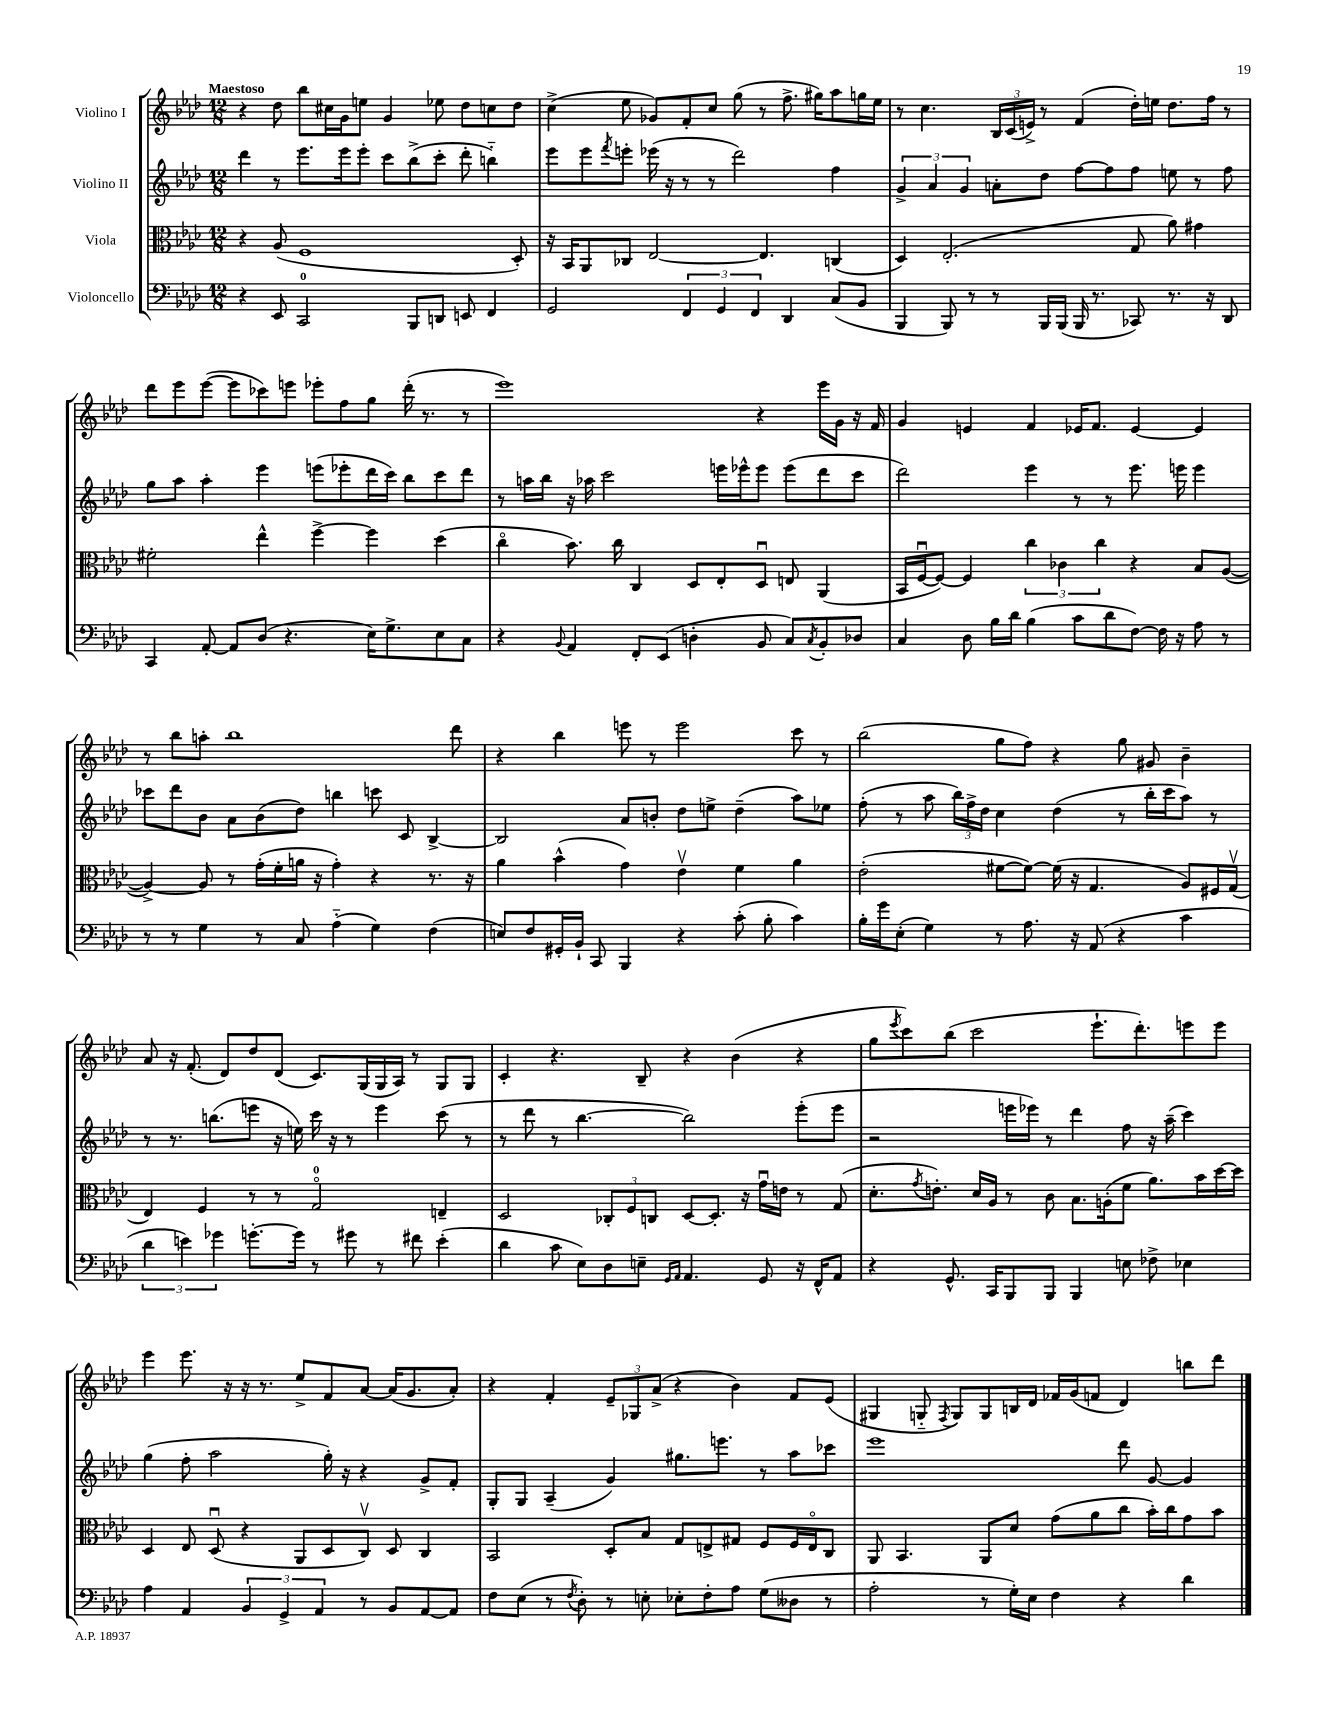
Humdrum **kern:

**kern	**kern	**kern	**kern
*part4	*part3	*part2	*part1
*staff4	*staff3	*staff2	*staff1
*I"Violoncello	*I"Viola	*I"Violino II	*I"Violino I
*clefF4	*clefC3	*clefG2	*clefG2
*k[b-e-a-d-]	*k[b-e-a-d-]	*k[b-e-a-d-]	*k[b-e-a-d-]
*M12/8	*M12/8	*M12/8	*M12/8
=1	=1	=1	=1
!	!	!	!LO:TX:a:B:t=Maestoso
4r	4r	4ddd-\	4r
8EE-/	(8A-/	8r	8dd-\
2CC/	1F	8.eee-\L	8bb-\L
.	.	.	16cc#X\L
.	.	16eee-\k	16g\J
.	.	8eee-'\J	8een\J
.	.	8ccc\L	4g/
8BBB-/L	.	(8bb-^\	.
8DDn/J	.	8ccc'\J	8ee-X\
8EEn/	.	8ddd-'\	8dd-\L
4FF/	.	4bbn\)	8ccn\
.	8D-'/)	.	8dd-\J
=2	=2	=2	=2
2GG/	16r	8eee-\L	(4cc^\
.	16BB-/KL	.	.
.	8AA-/	8eee-\	.
.	.	8qfff/	.
.	8C-X/J	8eeen'\J	8ee-\
.	[2E-/	(16eee-X\	8g-X/L)
.	.	16r	.
6FF/	.	8r	8f'/
.	.	8r	8cc/J
6GG/	.	.	.
.	.	2ddd-\)	(8gg\
6FF/	.	.	.
.	4.E-/]	.	8r
4DD-/	.	.	8.ff^\
.	.	.	16gg#X\KL)
(8C/L	(4Cn/	4ff\	8aa-\
8BB-/J	.	.	16ggn\L
.	.	.	16ee-\JJ
=3	=3	=3	=3
4BBB-/	4D-/)	6g^/	8r
.	.	.	4.cc\
.	.	6a-/	.
8BBB-/)	(2.E-'/	.	.
.	.	6g/	.
8r	.	.	.
8r	.	8an'\L	24B-/LL
.	.	.	(24c/
.	.	.	24en^/JJ)
16BBB-/LL	.	8dd-\J	8r
(16BBB-/JJ	.	.	.
16BBB-/	.	[8ff\L	(4f/
8.r	.	.	.
.	.	8ff\]	.
8CC-X/)	8G/	8ff\J	16dd-'\LL)
.	.	.	16een\JJ
8.r	8a-\)	8een\	8.dd-\L
.	4g#X\	8r	.
16r	.	.	16ff\Jk
8DD-/	.	8ff\	8r
!!LO:LB:g=z
=4	=4	=4	=4
4CC/	2f#X'\	8gg\L	8ddd-\L
.	.	8aa-\J	8eee-\
[8AA-'/	.	4aa-'\	([8eee-\J
8AA-/L]	.	.	8eee-\L]
(8D-/J	4ee-^^\	4eee-\	8ccc-X\)
4.r	.	.	8eeen\J
.	[4ff^\	(8eeen\L	8eee-X'\L
.	.	8eee-X'\	8ff\
16E-\KL)	4ff\]	16ddd-\L	8gg\J
8.G^\	.	16ccc\JJ)	.
.	.	8bb-\L	(16ddd-'\
.	.	.	8.r
8E-\	(4dd-\	8ccc\	.
8C\J	.	8ddd-\J	8r
=5	=5	=5	=5
4r	4cc\	8r	1eee-)
.	.	16aan\LL	.
.	.	16bb-\JJ	.
8qqBB-/	.	.	.
4AA-/	8.b-\)	16r	.
.	.	16aa-X\	.
.	.	2ccc\	.
.	16cc\	.	.
8FF'/L	4C/	.	.
(8EE-/J	.	.	.
4Dn'\	8D-/L	.	.
.	8E-'/	16eeen\LL	.
.	.	16eee-X^^\J	.
8BB-/	8D-u/J	8eee-\J	4r
8C/L)	8En/	(8eee-\L	.
8qC/	.	.	.
8BB-'/	(4AA-/	8ddd-\	16eee-\LL
.	.	.	16g\JJ
8D-X/J	.	8ccc\J	16r
.	.	.	16f/
=6	=6	=6	=6
4C/	16BB-/LL	2ddd-\)	4g/
.	[16Fu/J	.	.
.	8F/J_)	.	.
8D-\	4F/]	.	4en/
16B-\LL	.	.	.
16d-\JJ	.	.	.
(4B-\	6cc\	4eee-\	4f/
.	6c-X\	.	.
8c\L	.	8r	16e-X/KL
.	.	.	8.f/J
.	6cc\	.	.
8d-\	.	8r	.
[8F\J)	4r	8.eee-\	[4e-/
16F\]	.	.	.
16r	.	16eeen\	.
8A-\	8B-/L	4eee\	4e-/]
8r	([8A-/J	.	.
!!LO:LB:g=z
=7	=7	=7	=7
8r	4A-^/_)	8ccc-X\L	8r
8r	.	8ddd-\	8bb-\L
4G\	8A-/]	8b-\J	8aan'\J
.	8r	8a-\L	1bb-
8r	(16g'\LL	(8b-\	.
.	16f'\	.	.
8C/	16an\JJ	8dd-\J)	.
.	16r	.	.
(4A-\	4g'\)	4bbn\	.
4G\)	4r	8cccn\	.
.	.	8c/	.
(4F\	8.r	[4B-^/	.
.	.	.	8ddd-\
.	16r	.	.
=8	=8	=8	=8
8En/L)	4a-\	2B-/]	4r
8F/	.	.	.
16GG#X'/L	(4b-^^\	.	4bb-\
16BB-`/JJ	.	.	.
8CC/	.	.	.
4BBB-/	4g\)	8a-/L	8eeen\
.	.	8bn'/J	8r
4r	4e-v\	8dd-\L	2eee\
.	.	8een^\J	.
(8c'\	4f\	(4dd-~\	.
8B-'\	.	.	.
4c\)	4a-\	8aa-\L)	8ccc\
.	.	8ee-X\J	8r
=9	=9	=9	=9
16B-'\LL	(2e-'\	(8ff'\	(2bb-\
16g\J	.	.	.
(8E-'\J	.	8r	.
4G\)	.	8aa-\	.
.	.	24bb-\LL)	.
.	.	24ff^\	.
.	.	24dd-\JJ	.
8r	[8f#X\L	4cc\	8gg\L
8.A-\	8f#\J_)	.	8ff\J)
.	(16f#\]	(4dd-\	4r
16r	16r	.	.
(8AA-/	4.G/	.	.
4r	.	8r	8gg\
.	.	16bb-'\LL	8g#X/
.	.	16ccc\J	.
4c\	8A-/L)	8aa-\J)	4b-~\
.	16F#X/L	8r	.
.	(16Gv/JJ	.	.
!!LO:LB:g=z
=10	=10	=10	=10
6d-\	4E-/)	8r	8a-/
.	.	8.r	16r
6en\)	.	.	.
.	.	.	(8.f'/
.	4F/	.	.
.	.	(8.bbn\L	.
6g-X\	.	.	.
.	.	.	8d-/L)
[8.gn'\L	8r	8eeen\J	8dd-/
.	8r	16r	(8d-/J
16g\Jk]	.	16een\)	.
8r	2G/	16ccc\	8.c/L)
.	.	16r	.
8g#X\	.	8r	.
.	.	.	(16G/L
8r	.	4eee\	16G/
.	.	.	16A-/JJ)
8f#X\	.	.	8r
(4e'\	4En~/	(8ccc\	8G/L
.	.	8r	8G/J
=11	=11	=11	=11
4d-\	2D-/	8r	4c'/
.	.	8ddd-\	.
8c\	.	8r	4.r
8E-\L)	.	[4.bb-\	.
8D-\	12C-X'/L	.	.
.	12F/	.	.
8En~\J	.	.	8B-~/
.	12Cn/J	.	.
16qqGG/LL	.	.	.
16qqAA-/JJ	.	.	.
4.AA-/	[8D-/L	2bb-\])	4r
.	8.D-'/J]	.	.
.	.	.	(4b-\
.	16r	.	.
8GG/	16gu\LL	.	.
.	16en\JJ	.	.
16r	8r	(8eee-'\L	4r
16FF^^/KL	.	.	.
8AA-/J	(8G/	8eee-\J	.
=12	=12	=12	=12
4r	8.d-'\L	2r	8gg\L
.	.	.	8qeee-/
.	.	.	8ccc\)
.	8qg/	.	.
.	8.en'\J)	.	.
8.GG^^/	.	.	(8bb-\J
.	16d-/LL	.	2ccc\
16CC/KL	16A-/JJ	.	.
8BBB-/	8r	16eeen\LL	.
.	.	16eee-X\JJ)	.
8BBB-/J	8c\	8r	.
4BBB-/	8.B-\L	4ddd-\	.
.	.	.	8.eee-`\L
.	(16An'\k	.	.
8En\	8f\J	8ff\	.
.	.	.	8.ddd-'\)
8F-X^\	8.a-\L)	16r	.
.	.	(16aa-~\	.
4E-X\	.	4ccc\)	8eeen\
.	16b-\L	.	.
.	[16dd-\	.	8eee\J
.	16dd-\JJ]	.	.
!!LO:LB:g=z
=13	=13	=13	=13
4A-\	4D-/	(4gg\	4eee-\
4AA-/	8E-/	8ff'\	8.eee-\
.	(8D-u/	2aa-\	.
.	.	.	16r
6BB-/	4r	.	16r
.	.	.	8.r
6GG^/	.	.	.
.	8AA-/L	.	8ee-^/L
6AA-/	.	.	.
.	8D-/	16gg'\)	8f/
.	.	16r	.
8r	8Cv/J)	4r	[8a-/J
8BB-/L	8D-/	.	(16a-/KL]
.	.	.	8.g/
[8AA-/	4C/	8g^/L	.
8AA-/J]	.	8f'/J	8a-'/J)
=14	=14	=14	=14
8F\L	2BB-/	8G'/L	4r
(8E-\J	.	8G/J	.
8r	.	(4A-~/	4f'/
8qF/	.	.	.
8D-'\)	.	.	.
8r	8D-'/L	4g/)	12e-~/L
.	.	.	12G-X/
8En'\	8B-/J	.	.
.	.	.	(12a-^/J
8E-X'\L	8G/L	8.gg#X\L	4r
8F'\	8En^/	.	.
.	.	8.eeen\J	.
8A-\J	8G#X/J	.	4b-\)
(8G\L	8F/L	8r	.
8D--X\J	16F/L	8aa-\L	8f/L
.	16E/J	.	.
8r	8C/J	8ccc-X\J	(8e-/J
=15	=15	=15	=15
2A-'\	8AA-/	1eee-	4G#X/
.	4.BB-/	.	.
.	.	.	8Gn/
.	.	.	8qF/
.	.	.	8G/L)
8r	8AA-/L	.	8G/
16G'\LL)	8d-/J	.	16Bn/L
16E-\JJ	.	.	16d-/JJ
4F\	(8g\L	.	16f-X/LL
.	.	.	(16g/J
.	8a-\	.	8fn/J
4r	8cc\J	8ddd-\	4d-/)
.	16b-'\LL)	[8g/	.
.	16cc\J	.	.
4d-\	8g\	4g/]	8bbn\L
.	8b-\J	.	8ddd-\J
==	==	==	==
*-	*-	*-	*-
